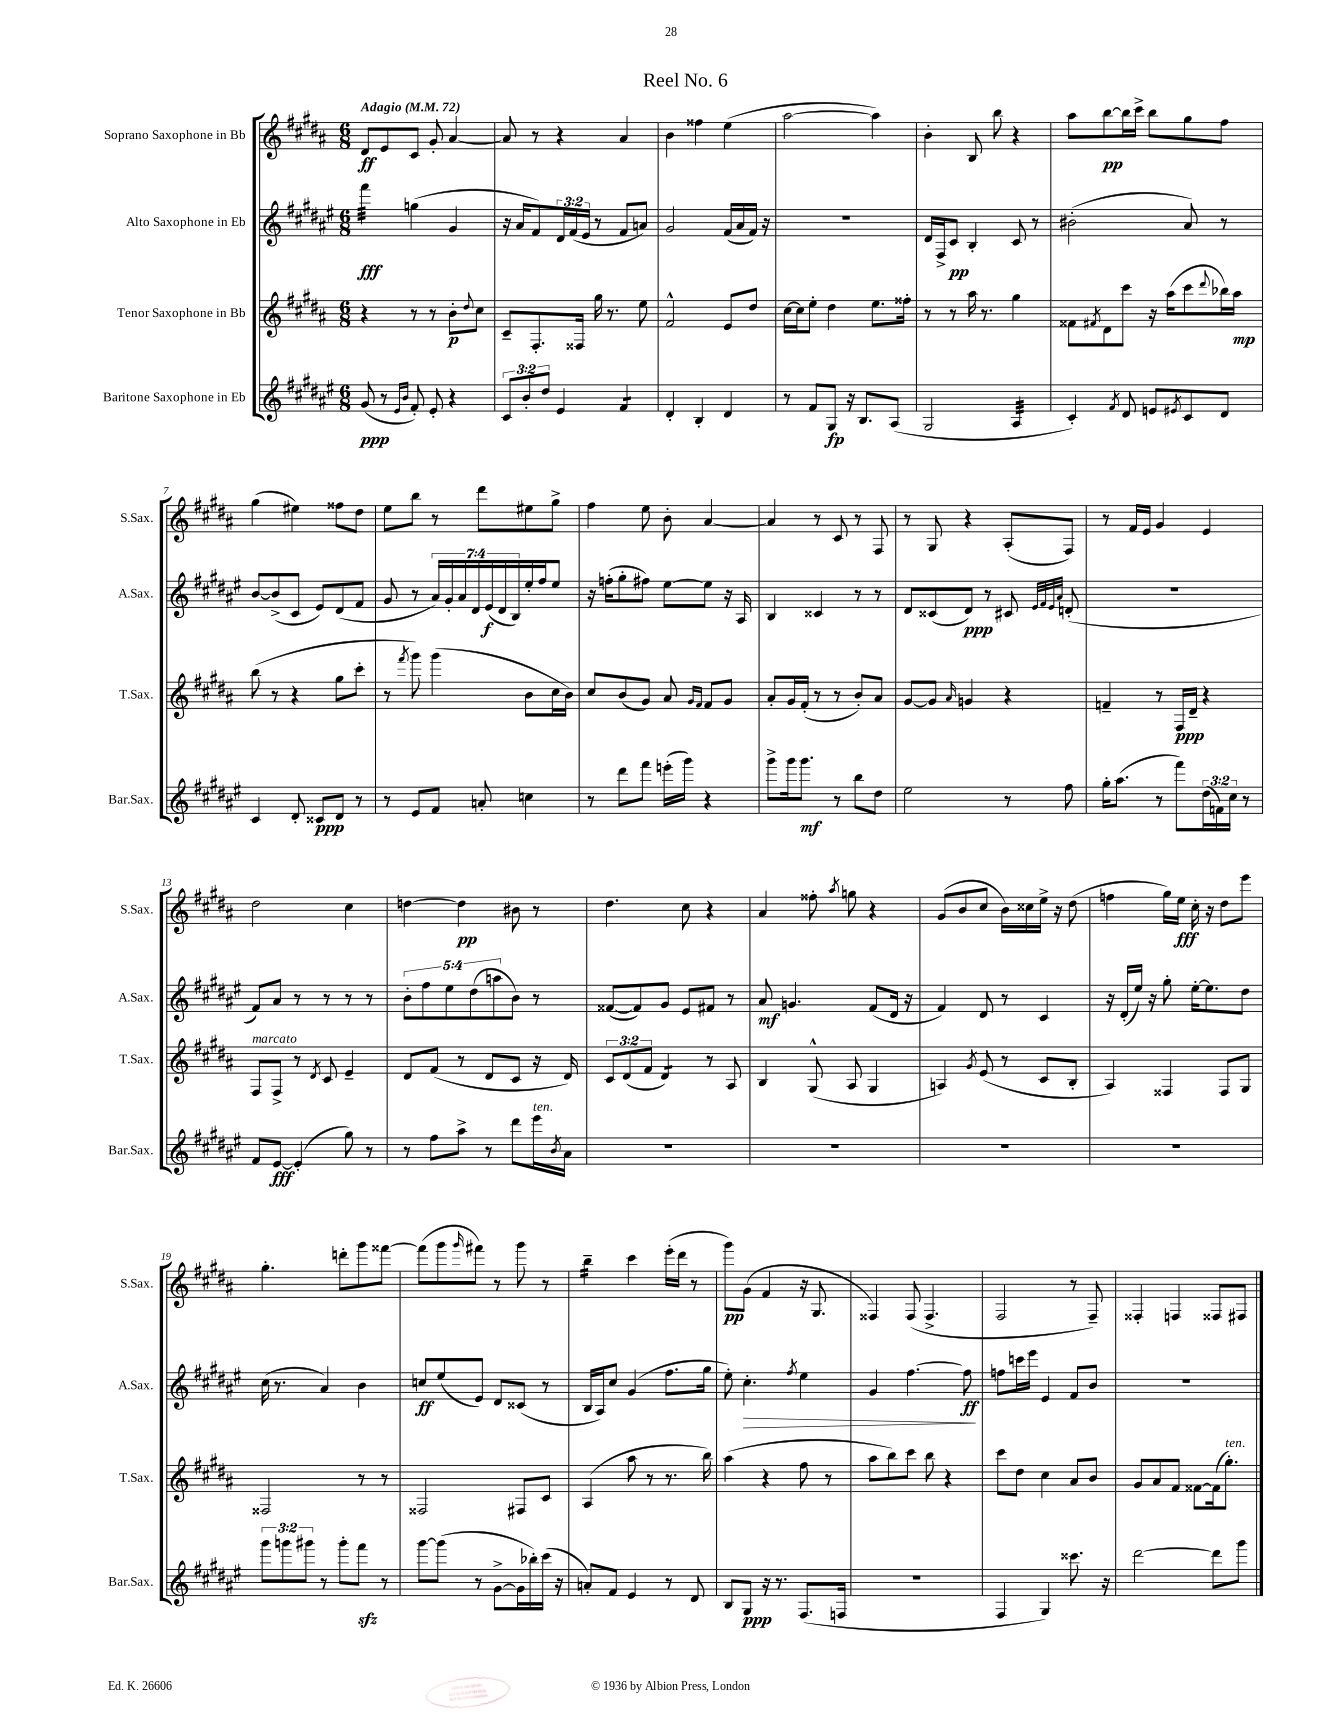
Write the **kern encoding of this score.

**kern	**kern	**kern	**kern
*staff4	*staff3	*staff2	*staff1
*clefG2	*clefG2	*clefG2	*clefG2
*k[f#c#g#d#a#e#]	*k[f#c#g#d#a#]	*k[f#c#g#d#a#e#]	*k[f#c#g#d#a#]
*M6/8	*M6/8	*M6/8	*M6/8
*MM72	*MM72	*MM72	*MM72
(8g#	4r	4fff#	8d#
8r	.	.	8e
16qqe#	.	.	.
16qqb	.	.	.
8f#')	8r	(4gg	8c#
8e#'	8r	.	8g#'
4r	8b'	4g#	[4a#
.	8qqdd#	.	.
.	8cc#	.	.
=	=	=	=
12c#	8c#~	16r	8a#]
.	.	16a#	.
12b'	.	.	.
.	8.F#'	8f#)	8r
12dd#	.	.	.
4e#	.	24d#	4r
.	.	(24f#	.
.	16F##	.	.
.	.	24e#	.
.	16gg#	8r	.
.	8.r	.	.
4f#	.	8f#	4a#
.	8ee	8a)	.
=	=	=	=
4d#'	2f#^^	2g#	4b
4B'	.	.	4ff##
4d#	8e	(16f#	(4ee
.	.	16a#	.
.	8dd#	16f#)	.
.	.	16r	.
=	=	=	=
8r	[16cc#	2.r	[2aa#
.	16cc#]	.	.
8f#	8ee'	.	.
8G#	4dd#	.	.
16r	.	.	.
8.B	.	.	.
.	8.ee	.	4aa#])
(8A#	.	.	.
.	16ff##'	.	.
=	=	=	=
2G#	8r	16d#	4b'
.	.	16F#^	.
.	8r	8c#	.
.	16aa#	4B'	8B
.	8.r	.	.
.	.	.	8bb
4A#	4gg#	8c#	4r
.	.	8r	.
=	=	=	=
4c#')	8f##	(2b#'	8aa#
.	8qf#	.	.
.	8d#	.	[8bb
8qf#	.	.	.
8d#	8ccc#	.	16bb]
.	.	.	16ccc#^
8e	16r	.	8bb
.	(16aa#	.	.
8qe#	.	.	.
8c#	8ccc#	8a#)	8gg#
.	8qqddd#	.	.
8d#	16bb-)	8r	8ff#
.	16aa#	.	.
=	=	=	=
4c#	(8bb	[8b	(4gg#
.	8r	(8b^]	.
8d#'	4r	8c#	4ee#)
8c##	.	8e#)	.
8d#	8gg#	(8d#	8ff##
8r	8ccc#'	8f#	8dd#
=	=	=	=
8r	8r	8g#	8ee
.	8qfff#	.	.
8e#	8ggg#)	8r	8bb
8f#	(4ggg#	28a#)	8r
.	.	28g#'	.
.	.	28a#	.
.	.	28d#	.
8a'	.	.	8ddd#
.	.	(28e#	.
.	.	28d#	.
.	.	28B)	.
4cc	8b	16ee#'	8ee#
.	.	16ff#	.
.	16cc#	8ee#	8gg#^
.	16b)	.	.
=	=	=	=
8r	8cc#	16r	4ff#
.	.	(16ff'	.
8ddd#	(8b	8gg#'	.
8fff#	8g#)	8ff#)	8ee
(16eee'	8a#	[8ee#	8b'
16ggg#)	.	.	.
.	16qqg#	.	.
.	16qqf#	.	.
4r	8f#	8ee#]	[4a#
.	8g#	16r	.
.	.	16A#	.
=	=	=	=
8ggg#^	8a#'	4B	4a#]
16ggg#	16g#	.	.
8.ggg#	(16f#'	.	.
.	8r	4c##	8r
8r	8r	.	8c#
8bb	8b')	8r	8r
8dd#	8a#	8r	8F#
=	=	=	=
2ee#	[8g#	8d#	8r
.	8g#]	(8c##	8G#
.	16qqa#	.	.
.	4g	8d#)	4r
.	.	8r	.
8r	4r	8c#	(8A#'
.	.	32qqe#	.
.	.	32qqf#	.
.	.	32qqe#	.
.	.	32qqa#	.
8ff#	.	(8d'	8F#)
=	=	=	=
16gg#'	4f~	2.r	8r
(8.aa#	.	.	.
.	.	.	16f#
.	.	.	16e
8r	8r	.	4g#
8fff#)	16F#	.	.
.	16d#~	.	.
(24dd#	4r	.	4e
24f)	.	.	.
24cc#	.	.	.
8r	.	.	.
=	=	=	=
8f#	8F#	8f#)	2dd#
[8e#	8F#^	8a#	.
(4e#']	8r	8r	.
.	8qd#	.	.
.	8c#	8r	.
8gg#)	4e~	8r	4cc#
8r	.	8r	.
=	=	=	=
8r	8d#	10b'	[4dd
.	.	10ff#	.
8ff#	(8f#	.	.
.	.	10ee#	.
8aa#^	8r	.	4dd]
.	.	(10dd#	.
8r	8d#	.	.
.	.	10aa	.
8ddd#	8c#	8b)	8b#
16eee#	16r	8r	8r
8qb	.	.	.
16a#	16d#)	.	.
=	=	=	=
2.r	12c#	([8f##	4.dd#
.	(12d#	.	.
.	.	8f##])	.
.	12f#	.	.
.	4d#)	8g#	.
.	.	8e#	8cc#
.	8r	8f#	4r
.	8A#	8r	.
=	=	=	=
2.r	4B	8a#	4a#
.	.	4.g	.
.	(8G#^^	.	8ff##'
.	.	.	8qaa#
.	8A#	.	8gg
.	4G#	(8f#	4r
.	.	16d#	.
.	.	16r	.
=	=	=	=
2.r	4A)	4f#)	(8g#
.	.	.	8b
.	8qg#	.	.
.	(8e	8d#	8cc#
.	8r	8r	16b)
.	.	.	16cc##
.	8c#	4c#	16ee^
.	.	.	16r
.	8B'	.	(8dd#
=	=	=	=
2.r	4A#)	16r	4ff
.	.	(16d#'	.
.	.	16ee#)	.
.	.	16r	.
.	4F##	8gg#'	16gg#)
.	.	.	16ee
.	.	[16ee#'	16cc#'
.	.	8.ee#]	16r
.	8F##	.	8dd#
.	8G#	8dd#	8eee
=	=	=	=
12ggg#	2F##	(16cc#	4.gg#'
.	.	8.r	.
12ggg	.	.	.
12ggg#	.	.	.
8r	.	4a#)	.
8ggg#'	.	.	8ddd'
8fff#	8r	4b	8ggg#
8r	8r	.	[8fff##
=	=	=	=
[8ggg#	2F##	8cc	(8fff##]
(8ggg#]	.	(8ee#	8ggg#
.	.	.	16qqggg#
8r	.	8e#)	8fff#)
[8g#^	.	8d#	8r
16g#]	8F#	(8c##	8ggg#
16bb-')	.	.	.
(16ccc#	8c#	8r	8r
16r	.	.	.
=	=	=	=
8a')	(4A#	16B	4bb~
.	.	16A#)	.
8f#	.	8cc#	.
4e#	8aa#	(4g#	4ccc#
.	8r	.	.
8r	8.r	8.ff#	(16eee'
.	.	.	16ddd#
8d#	.	.	8r
.	16bb)	16gg#	.
=	=	=	=
8B	(4aa#	8ee#')	8ggg#)
8G#	.	4.cc#'	(8g#
16r	4r	.	4f#
8.r	.	.	.
.	.	8qff#	.
(8.F#	8ff#	4ee#	16r
.	.	.	8.G#
.	8r	.	.
16F	.	.	.
=	=	=	=
2.r	8aa#	4g#	4F##)
.	8bb)	.	.
.	8ccc#	[4.ff#	(8F##
.	8bb	.	4.F##^
.	4r	.	.
.	.	8ff#]	.
=	=	=	=
4F#	8ccc#	8ff	2F#
.	8dd#	16ccc	.
.	.	16eee#	.
4G#)	4cc#	4e#	.
8.ccc##	8a#	8f#	8r
.	8b	8b	8F#~)
16r	.	.	.
=	=	=	=
[2ddd#	8g#	2.r	4F##'
.	8a#	.	.
.	8f#	.	4F
.	[8f##	.	.
8ddd#]	(16f##]	.	8F##
.	8.gg#')	.	.
8ggg#	.	.	8F#
==	==	==	==
*-	*-	*-	*-
